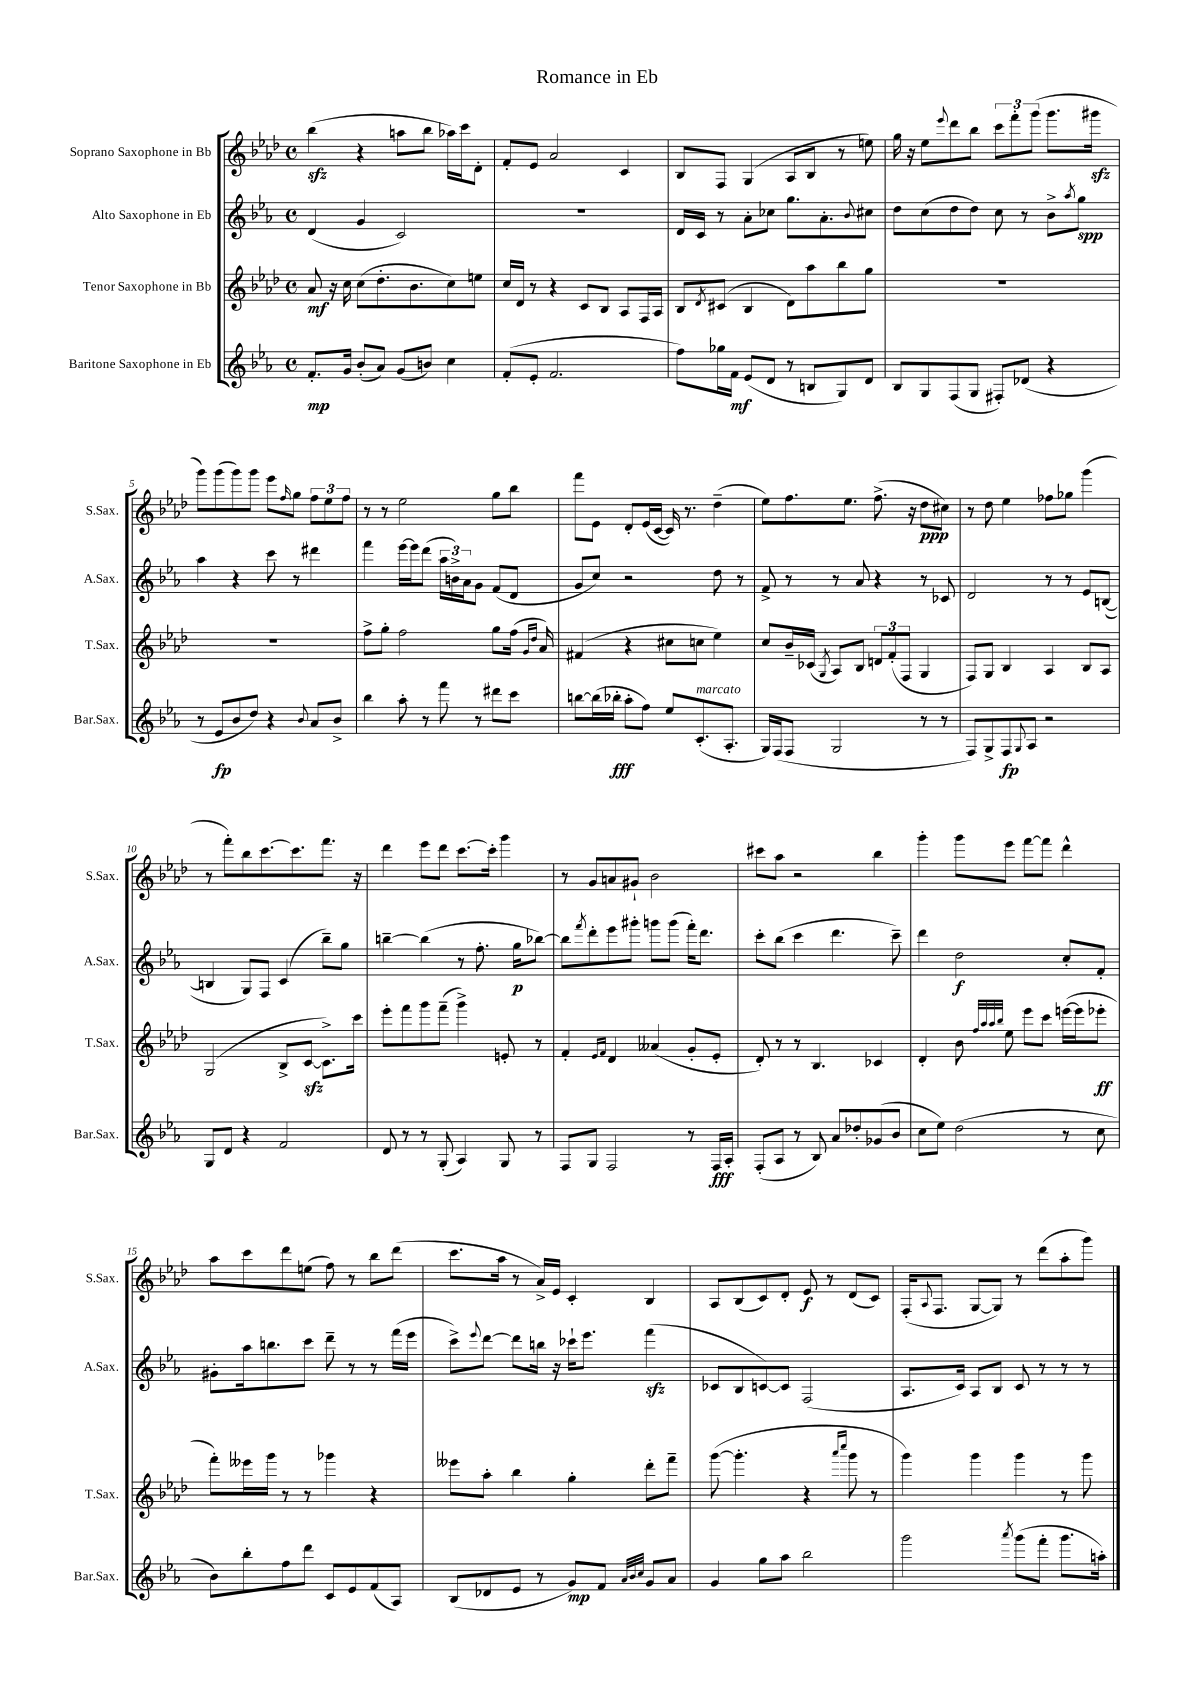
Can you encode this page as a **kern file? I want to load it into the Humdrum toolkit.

**kern	**dynam	**kern	**dynam	**kern	**dynam	**kern	**dynam
*part4	*part4	*part3	*part3	*part2	*part2	*part1	*part1
*staff4	*staff4	*staff3	*staff3	*staff2	*staff2	*staff1	*staff1
*I"Baritone Saxophone in Eb	*	*I"Tenor Saxophone in Bb	*	*I"Alto Saxophone in Eb	*	*I"Soprano Saxophone in Bb	*
*I'Bar.Sax.	*	*I'T.Sax.	*	*I'A.Sax.	*	*I'S.Sax.	*
*clefG2	*	*clefG2	*	*clefG2	*	*clefG2	*
*k[b-e-a-]	*	*k[b-e-a-d-]	*	*k[b-e-a-]	*	*k[b-e-a-d-]	*
*M4/4	*	*M4/4	*	*M4/4	*	*M4/4	*
*met(c)	*	*met(c)	*	*met(c)	*	*met(c)	*
=1	=1	=1	=1	=1	=1	=1	=1
8.f'/L	mp	8a-/	mf	(4d/	.	(4bb-zz\	.
.	.	16r	.	.	.	.	.
16g/Jk	.	16cc\	.	.	.	.	.
(8b-'/L	.	(8cc\L	.	4g/	.	4r	.
8a-/J)	.	8.dd-'\	.	.	.	.	.
(8g/L	.	.	.	2c/)	.	8aan\L	.
.	.	8.b-\	.	.	.	.	.
8bn/J)	.	.	.	.	.	8bb-\J	.
4cc\	.	8cc\)	.	.	.	16aa-X\LL)	.
.	.	.	.	.	.	16ccc\J	.
.	.	8een\J	.	.	.	8d-'\J	.
=2	=2	=2	=2	=2	=2	=2	=2
(8f'/L	.	16cc/LL	.	1r	.	8f'/L	.
.	.	16d-/JJ	.	.	.	.	.
8e-'/J	.	8r	.	.	.	8e-/J	.
2.f/	.	4r	.	.	.	2a-/	.
.	.	8c/L	.	.	.	.	.
.	.	8B-/J	.	.	.	.	.
.	.	8A-/L	.	.	.	4c/	.
.	.	16F/L	.	.	.	.	.
.	.	16A-/JJ	.	.	.	.	.
=3	=3	=3	=3	=3	=3	=3	=3
8ff\L)	.	8B-/L	.	16d/LL	.	8B-/L	.
.	.	.	.	16c/JJ	.	.	.
.	.	8qd-/	.	.	.	.	.
16gg-X\L	.	(8c#X/J	.	8r	.	8F/J	.
16f\JJ	mf	.	.	.	.	.	.
(8e-/L	.	4B-/	.	8a-'\L	.	(4G/	.
8d/J	.	.	.	8cc-X\J	.	.	.
8r	.	8d-\L)	.	8.gg\L	.	8A-/L	.
8Bn/L	.	8aa-\	.	.	.	8B-/J	.
.	.	.	.	8.a-'\	.	.	.
8G/)	.	8bb-\	.	.	.	8r	.
.	.	.	.	8qqb-/	.	.	.
8d/J	.	8gg\J	.	8cc#X\J	.	8een\)	.
=4	=4	=4	=4	=4	=4	=4	=4
8B-/L	.	1r	.	8dd\L	.	16gg\	.
.	.	.	.	.	.	16r	.
8G/	.	.	.	(8cc\	.	8ee-\L	.
.	.	.	.	.	.	8qqeee-/	.
(8F/	.	.	.	8dd\	.	8ddd-\	.
8G/J	.	.	.	8dd\J)	.	8bb-\J	.
8F#X'/L)	.	.	.	8cc\	.	12ccc\L	.
.	.	.	.	.	.	12fff'\	.
(8d-X/J	.	.	.	8r	.	.	.
.	.	.	.	.	.	(12ggg\J	.
4r	.	.	.	8b-^\L	.	8.ggg\L	.
.	.	.	.	8qaa-/	.	.	.
.	.	.	.	8gg\J	spp	.	.
.	.	.	.	.	.	16ggg#Xzz\Jk	.
!!LO:LB:g=z
=5	=5	=5	=5	=5	=5	=5	=5
8r	.	1r	.	4aa-\	.	8ggg\L)	.
8e-/L	fp	.	.	.	.	(8ggg\	.
8b-/	.	.	.	4r	.	8ggg\)	.
8dd/J)	.	.	.	.	.	8ggg\J	.
4r	.	.	.	8ccc\	.	8eee-\L	.
.	.	.	.	.	.	16qqff/	.
.	.	.	.	8r	.	8gg\J	.
8qqb-/	.	.	.	.	.	.	.
8a-/L	.	.	.	4ddd#X\	.	12ff\L	.
.	.	.	.	.	.	12ee-\	.
8b-^/J	.	.	.	.	.	.	.
.	.	.	.	.	.	12ff\J	.
=6	=6	=6	=6	=6	=6	=6	=6
4bb-\	.	8ff^\L	.	4fff\	.	8r	.
.	.	8gg'\J	.	.	.	8r	.
8aa-'\	.	2ff\	.	[16eee-\LL	.	2ee-\	.
.	.	.	.	16eee-\J]	.	.	.
8r	.	.	.	(8ddd\J	.	.	.
8fff\	.	.	.	24aa-\LL	.	.	.
.	.	.	.	24bn^\)	.	.	.
.	.	.	.	24a-\J	.	.	.
8r	.	.	.	8g\J	.	.	.
8ddd#X\L	.	8gg\L	.	(8f/L	.	8gg\L	.
8ccc\J	.	(16ff\Jk	.	8d/J	.	8bb-\J	.
.	.	16qqg/LL	.	.	.	.	.
.	.	16qqdd-/JJ	.	.	.	.	.
.	.	16a-/)	.	.	.	.	.
=7	=7	=7	=7	=7	=7	=7	=7
[8bbn\L	.	(4f#X/	.	8g/L	.	8fff\L	.
(16bb\L]	.	.	.	8cc/J)	.	8e-\J	.
16bb-X'\JJ	fff	.	.	.	.	.	.
8aa-'\L	.	4r	.	2r	.	8d-'/L	.
8ff\J)	.	.	.	.	.	(16e-/L	.
.	.	.	.	.	.	[16c/JJ	.
8ee-/L	.	8cc#X\L	.	.	.	16c/])	.
.	.	.	.	.	.	8.r	.
!LO:TX:a:i:t=marcato	!	!	!	!	!	!	!
(8.c'/	.	8ccn\J	.	.	.	.	.
.	.	4ee-\)	.	8dd\	.	(4dd-~\	.
8.A-'/J	.	.	.	.	.	.	.
.	.	.	.	8r	.	.	.
=8	=8	=8	=8	=8	=8	=8	=8
16G/LL)	.	8cc/L	.	8f^/	.	8ee-\L)	.
(16F/J	.	.	.	.	.	.	.
8F/J	.	16b-~/L	.	8r	.	8.ff\	.
.	.	(16c-X/JJ	.	.	.	.	.
.	.	8qG/	.	.	.	.	.
2G/	.	8A-/L)	.	8r	.	.	.
.	.	.	.	.	.	8.ee-\J	.
.	.	8B-/J	.	8a-/	.	.	.
.	.	12dn/L	.	4r	.	(8.ff^\	.
.	.	(12f'/	.	.	.	.	.
.	.	12F/J	.	.	.	.	.
.	.	.	.	.	.	16r	.
8r	.	4G/	.	8r	.	8dd-\L	ppp
8r	.	.	.	8c-X/	.	8cc#X\J)	.
=9	=9	=9	=9	=9	=9	=9	=9
8F/L)	.	8F/L)	.	2d/	.	8r	.
8G^/	.	8G/J	.	.	.	8dd-\	.
8F/	fp	4B-/	.	.	.	4ee-\	.
8qqG/	.	.	.	.	.	.	.
8A-/J	.	.	.	.	.	.	.
2r	.	4A-/	.	8r	.	8ff-X\L	.
.	.	.	.	8r	.	8gg-X\J	.
.	.	8B-/L	.	8e-/L	.	(4ggg\	.
.	.	8A-/J	.	([8Bn/J	.	.	.
!!LO:LB:g=z
=10	=10	=10	=10	=10	=10	=10	=10
8G/L	.	(2G/	.	4Bn/]	.	8r	.
8d/J	.	.	.	.	.	8fff'\L)	.
4r	.	.	.	8G/L)	.	8bb-\	.
.	.	.	.	8F/J	.	[8.ccc\	.
2f/	.	8B-^/L	.	(4c/	.	.	.
.	.	.	.	.	.	8.ccc\]	.
.	.	[8czz/J	.	.	.	.	.
.	.	8.c^\L])	.	8bb-~\L)	.	8.fff\J	.
.	.	.	.	8gg\J	.	.	.
.	.	16ccc\Jk	.	.	.	16r	.
=11	=11	=11	=11	=11	=11	=11	=11
8d/	.	8eee-'\L	.	[4bbn~\	.	4ddd-\	.
8r	.	8fff\	.	.	.	.	.
8r	.	8ggg\	.	(4bb\]	.	8eee-\L	.
(8G'/	.	(8fff~\J	.	.	.	8ddd-\J	.
4A-/)	.	4ggg^\)	.	8r	.	[8.ccc\L	.
.	.	.	.	8.ff'\	.	.	.
.	.	.	.	.	.	16ccc'\Jk]	.
8G/	.	8en'/	.	.	.	4ggg\	.
.	.	.	.	16gg\KL	p	.	.
8r	.	8r	.	[8bb-X\J)	.	.	.
=12	=12	=12	=12	=12	=12	=12	=12
8F/L	.	4f'/	.	8bb-\L]	.	8r	.
.	.	.	.	8qfff/	.	.	.
8G/J	.	.	.	8ddd'\	.	8g/L	.
.	.	16qqe-/LL	.	.	.	.	.
.	.	16qqf/JJ	.	.	.	.	.
2F/	.	4d-/	.	8eee-\	.	8an/	.
.	.	.	.	8ggg#X'\J	.	8g#X`/J	.
.	.	(4a--X/	.	8gggn\L	.	2b-\	.
.	.	.	.	(8ggg\J	.	.	.
8r	.	8g'/L	.	16fff'\KL)	.	.	.
.	.	.	.	8.ddd\J	.	.	.
16F/LL	fff	8e-'/J	.	.	.	.	.
16A-'/JJ	.	.	.	.	.	.	.
=13	=13	=13	=13	=13	=13	=13	=13
(8F'/L	.	8d-'/)	.	8ccc'\L	.	8ccc#X\L	.
8A-/J	.	8r	.	(8bb-\J	.	8aa-\J	.
8r	.	8r	.	4ccc\	.	2r	.
8B-/)	.	4.B-/	.	.	.	.	.
8a-/L	.	.	.	4.ddd\	.	.	.
8dd-X'/	.	.	.	.	.	.	.
(8g-X/	.	4c-X/	.	.	.	4bb-\	.
8b-/J	.	.	.	8ccc~\)	.	.	.
=14	=14	=14	=14	=14	=14	=14	=14
8cc\L	.	4d-'/	.	4ddd\	.	4ggg'\	.
8ee-\J)	.	.	.	.	.	.	.
(2dd\	.	8b-\	.	2dd\	f	8ggg\L	.
.	.	32qqff/LLL	.	.	.	.	.
.	.	32qqaa-/	.	.	.	.	.
.	.	32qqaa-/	.	.	.	.	.
.	.	32qqbb-/JJJ	.	.	.	.	.
.	.	8ee-\	.	.	.	8eee-\J	.
.	.	8eee-\L	.	.	.	[8fff\L	.
.	.	8ccc\J	.	.	.	8fff\J]	.
8r	.	([16eeen\LL	.	8cc'/L	.	4ddd-^^\	.
.	.	16eee\J]	.	.	.	.	.
8cc\	.	8eee-X'\J	ff	8f'/J	.	.	.
!!LO:LB:g=z
=15	=15	=15	=15	=15	=15	=15	=15
8b-\L)	.	8fff'\L)	.	8g#X'\L	.	8aa-\L	.
8bb-'\	.	16eee--X\L	.	16aa-\k	.	8ccc\	.
.	.	16ggg\JJ	.	8.bbn\	.	.	.
8ff\	.	8r	.	.	.	8ddd-\	.
8ddd\J	.	8r	.	8ccc\J	.	(8een\J	.
8c/L	.	4ggg-X\	.	8ddd~\	.	8ff\)	.
8e-/	.	.	.	8r	.	8r	.
(8f/	.	4r	.	8r	.	8bb-\L	.
8A-/J)	.	.	.	(16fff\LL	.	(8ddd-\J	.
.	.	.	.	16eee-\JJ	.	.	.
=16	=16	=16	=16	=16	=16	=16	=16
(8B-/L	.	8eee--X\L	.	8ccc^\L)	.	8.ccc\L	.
.	.	.	.	8qqeee-/	.	.	.
8d-X/	.	8aa-'\J	.	[8ddd\J	.	.	.
.	.	.	.	.	.	16aa-\Jk	.
8e-/J	.	4bb-\	.	8ddd\L]	.	8r	.
8r	.	.	.	16bbn\Jk	.	16a-^/LL)	.
.	.	.	.	16r	.	16e-/JJ	.
8g/L)	mp	4gg'\	.	16ccc-X`\KL	.	4c'/	.
.	.	.	.	8.eee-\J	.	.	.
8f/J	.	.	.	.	.	.	.
32qqa-/LLL	.	.	.	.	.	.	.
32qqb-/	.	.	.	.	.	.	.
32qqcc/JJJ	.	.	.	.	.	.	.
8g/L	.	8ddd-'\L	.	(4fffzz\	.	4B-/	.
8a-/J	.	8fff~\J	.	.	.	.	.
=17	=17	=17	=17	=17	=17	=17	=17
4g/	.	([8ggg\	.	8c-X/L	.	8A-/L	.
.	.	4.ggg'\]	.	8B-/	.	(8B-/	.
8gg\L	.	.	.	[8cn/)	.	8c/)	.
8aa-\J	.	.	.	8c/J]	.	8d-'/J	.
2bb-\	.	4r	.	(2F/	.	8e-/	f
.	.	.	.	.	.	8r	.
.	.	16qqaaa-/LL	.	.	.	.	.
.	.	16qqcccc/JJ	.	.	.	.	.
.	.	8ggg\	.	.	.	(8d-/L	.
.	.	8r	.	.	.	8c/J)	.
=18	=18	=18	=18	=18	=18	=18	=18
2ggg\	.	4ggg\)	.	8.A-/L	.	(16F'/KL	.
.	.	.	.	.	.	8qqA-/	.
.	.	.	.	.	.	8.F/J	.
.	.	.	.	16c/Jk)	.	.	.
.	.	4ggg\	.	8A-/L	.	[8G/L	.
.	.	.	.	8B-/J	.	8G/J])	.
8qaaa-/	.	.	.	.	.	.	.
(8ggg\L	.	4ggg\	.	8c/	.	8r	.
8fff'\J	.	.	.	8r	.	(8ddd-\L	.
8.ggg\L	.	8r	.	8r	.	8aa-'\	.
.	.	8ggg\	.	8r	.	8ggg\J)	.
16aan'\Jk)	.	.	.	.	.	.	.
==	==	==	==	==	==	==	==
*-	*-	*-	*-	*-	*-	*-	*-
